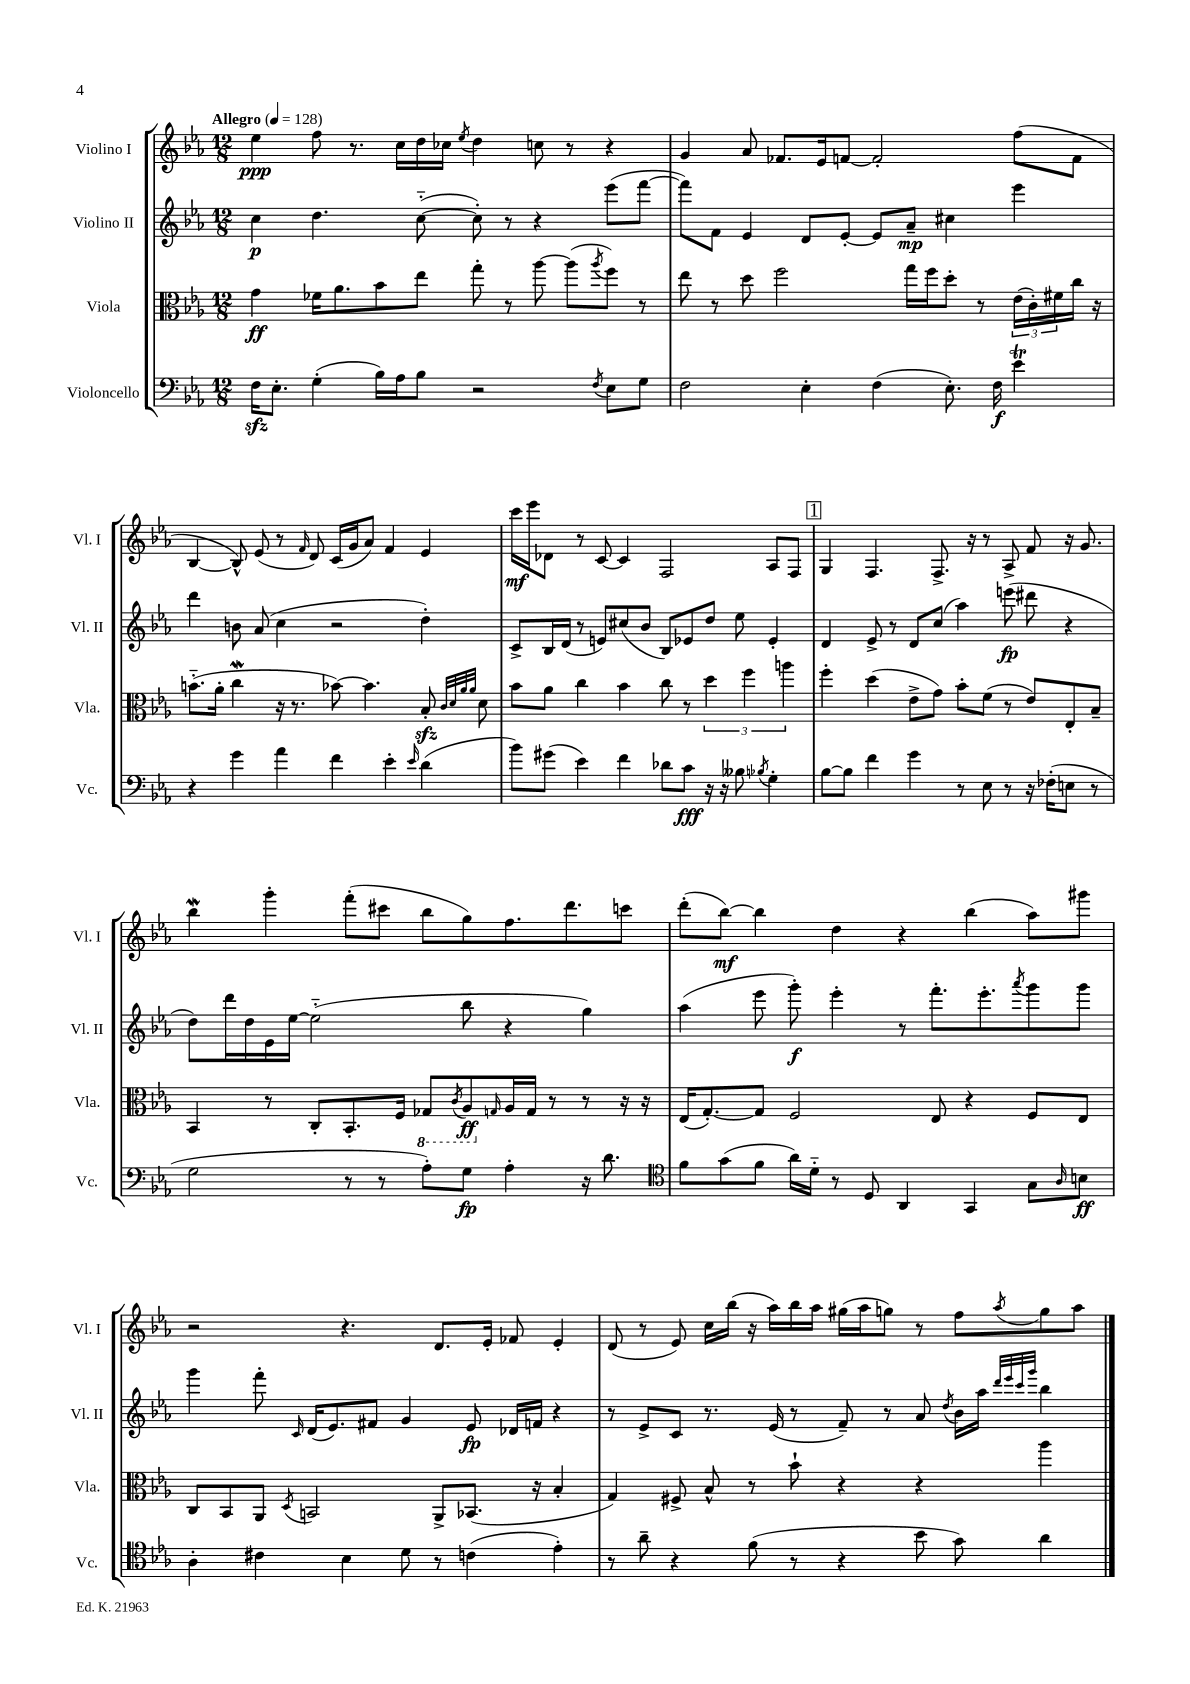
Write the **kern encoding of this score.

**kern	**kern	**kern	**kern
*staff4	*staff3	*staff2	*staff1
*clefF4	*clefC3	*clefG2	*clefG2
*k[b-e-a-]	*k[b-e-a-]	*k[b-e-a-]	*k[b-e-a-]
*M12/8	*M12/8	*M12/8	*M12/8
*MM128	*MM128	*MM128	*MM128
16F	4g	4cc	4ee-
8.E-'	.	.	.
(4G'	16f-	4.dd	8ff
.	8.a-	.	.
.	.	.	8.r
16B-)	8b-	.	.
16A-	.	.	16cc
8B-	8ee-	([8cc'~	16dd
.	.	.	16cc-
.	.	.	8qee-
2r	8gg'	8cc'])	4dd
.	8r	8r	.
.	[8aa-	4r	8cc
.	(8aa-]	.	8r
8qF	8qaa-	.	.
8E-	8ff)	(8eee-	4r
8G	8r	[8fff	.
=	=	=	=
2F	8ee-	8fff])	4g
.	8r	8f	.
.	8dd	4e-	8a-
.	2ff	.	8.f-
4E-'	.	8d	.
.	.	.	16e-
.	.	[8e-'	[8f
(4F	.	8e-]	2f']
.	16gg	8a-~	.
.	16ff	.	.
8.E-')	8dd'	4cc#	.
.	8r	.	.
16F	.	.	.
4e-	(24e-	4eee-	(8ff
.	24c')	.	.
.	24f#	.	.
.	16cc	.	8f
.	16r	.	.
=	=	=	=
4r	(8.b'~	4ddd	[4B-
.	16a-'	.	.
4g	4cc	8b	8B-^^])
.	.	(8a-	(8e-
4a-	16r	4cc	8r
.	8.r	.	.
.	.	.	16qqf
.	.	.	8d)
4f	[8b-)	2r	(16c
.	.	.	16g
.	4.b-]	.	8a-)
4e-'	.	.	4f
16qqe-	.	.	.
(4d	8B-'	4dd')	4e-
.	32qqc	.	.
.	32qqd	.	.
.	32qqa-	.	.
.	32qqa-	.	.
.	8d	.	.
=	=	=	=
8b-)	8b-	8c^	16ccc
.	.	.	16eee-
(8g#	8a-	16B-	8d-
.	.	(16d	.
4e-)	4cc	8r	8r
.	.	8e)	[8c
4f	4b-	(8cc#	4c]
.	.	8b-	.
8d-	8cc	8B-)	2F
8c	8r	8e-	.
16r	6dd	8dd	.
16r	.	.	.
8B--	.	8ee-	.
.	6ff	.	.
8qB-	.	.	.
4G'	.	4e-'	8A-
.	6aa	.	.
.	.	.	8F
=	=	=	=
[8B-	4ff'	4d	4G
8B-]	.	.	.
4f	(4dd	8e-^	4.F
.	.	8r	.
4g	8e-^	8d	.
.	8g)	(8cc	8.F^
8r	8b-'	4aa-)	.
.	.	.	16r
8E-	(8f	.	8r
8r	8r	(8eee	8A-^
16r	8e-)	8ddd#	8f
(16F-'	.	.	.
8E	8E-'	4r	16r
.	.	.	8.g
8r	8B-~	.	.
=	=	=	=
2G	4BB-	8dd)	4bb-
.	.	16ddd	.
.	.	16dd	.
.	8r	16e-	4ggg'
.	.	[16ee-	.
.	8C'	(2ee-'~]	.
8r	8.BB-'	.	(8fff'
8r	.	.	8ccc#
.	16F	.	.
8A-')	8GG-	.	8bb-
.	8qC	.	.
8G	8AA-	8bb-	8gg)
.	16qqG	.	.
4A-'	16A-	4r	8.ff
.	16G	.	.
.	8r	.	.
.	.	.	8.ddd
16r	8r	4gg)	.
8.d	.	.	.
.	16r	.	8ccc
.	16r	.	.
=	=	=	=
*clefC4	*	*	*
8f	(16E-	(4aa-	(8ddd'
.	[8.G')	.	.
(8g	.	.	[8bb-)
8f	8G]	8eee-	4bb-]
16a-)	2F	8ggg')	.
16d'~	.	.	.
8r	.	4eee-'	4dd
8D	.	.	.
4AA-	.	8r	4r
.	8E-	8.fff'	.
4GG	4r	.	(4bb-
.	.	8.eee-'	.
.	.	8qaaa-	.
8G	8F	8ggg	8aa-)
16qqA-	.	.	.
8B	8E-	8ggg	8ggg#
=	=	=	=
4A-'	8C	4ggg	2r
.	8BB-	.	.
4c#	8AA-	8fff'	.
.	8qD	16qqc	.
.	2BB	(16d	.
.	.	8.e-)	.
4B-	.	.	4.r
.	.	8f#	.
8d	.	4g	.
8r	8AA-^	.	8.d
(4c	(8.BB-	8e-	.
.	.	.	16e-'
.	.	16d-	8f-
.	16r	16f	.
4e-')	4B-'	4r	4e-'
=	=	=	=
8r	4G)	8r	(8d
8a-~	.	8e-^	8r
4r	8F#^	8c	8e-)
.	8B-^^	8.r	16cc
.	.	.	(16bb-
(8f	8r	.	16r
.	.	(16e-	16aa-)
8r	8b-`	8r	16bb-
.	.	.	16aa-
4r	4r	8f~)	(16gg#
.	.	.	16aa-
.	.	8r	8gg)
8b-	4r	8a-	8r
.	.	8qdd	.
8g)	.	16b-	8ff
.	.	16aa-	.
.	.	32qqddd	.
.	.	32qqeee-	.
.	.	32qqccc	.
.	.	32qqggg	8qaa-
4a-	4aa-	4bb-	8gg
.	.	.	8aa-
==	==	==	==
*-	*-	*-	*-
